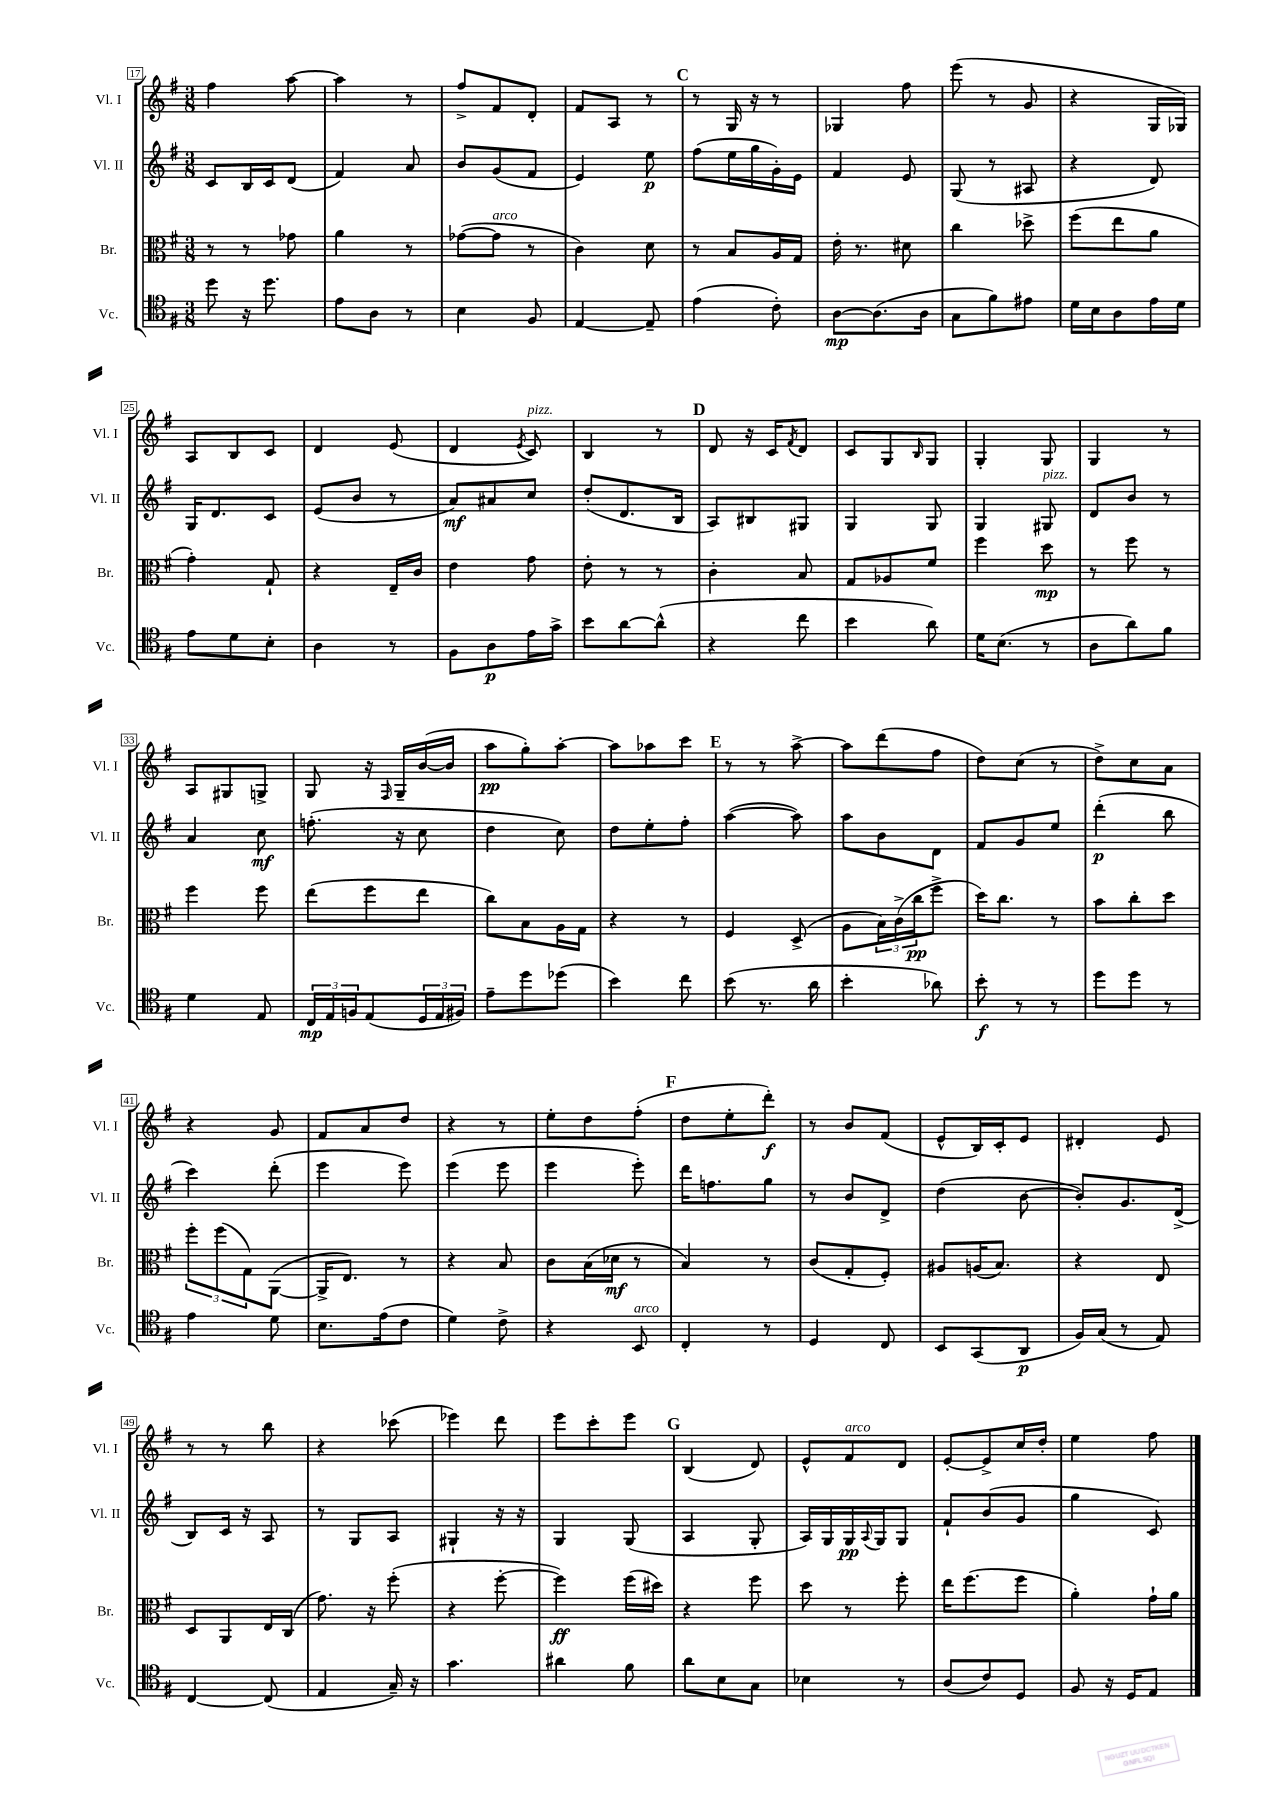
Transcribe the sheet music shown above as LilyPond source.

<<
\new StaffGroup <<
\new Staff = "s0" \with { instrumentName = "Vl. I" shortInstrumentName = "Vl. I" } {
    \clef treble \key g \major \numericTimeSignature \time 3/8
    fis''4 a''8~ |
    a''4 r8 |
    fis''8-> fis'8 d'8-. |
    fis'8 a8 r8 |
    \mark \markup { \bold "C" } r8 g16 r16 r8 |
    ges4 fis''8 |
    e'''8( r8 g'8 |
    r4 g16 ges16) |
    a8 b8 c'8 |
    d'4 e'8( |
    d'4 \acciaccatura { e'8 } c'8^\markup { \italic "pizz." }) |
    b4 r8 |
    \mark \markup { \bold "D" } d'8 r16 c'16 \acciaccatura { fis'8 } d'8 |
    c'8 g8 \grace { b16 } g8 |
    g4-. g8 |
    g4 r8 |
    a8 gis8 g8-> |
    g8 r16 \grace { fis16 } g16-- b'16~( b'16 |
    a''8\pp g''8-.) a''8~-. |
    a''8 aes''8 c'''8 |
    \mark \markup { \bold "E" } r8 r8 a''8~-> |
    a''8 d'''8( fis''8 |
    d''8) c''8( r8 |
    d''8->) c''8 a'8 |
    r4 g'8 |
    fis'8 a'8 d''8 |
    r4 r8 |
    e''8-. d''8 fis''8-.( |
    \mark \markup { \bold "F" } d''8 e''8-. d'''8-.\f) |
    r8 b'8 fis'8( |
    e'8-^ b16) c'16-. e'8 |
    dis'4-. e'8 |
    r8 r8 b''8 |
    r4 ces'''8( |
    ees'''4) d'''8 |
    e'''8 c'''8-. e'''8 |
    \mark \markup { \bold "G" } b4( d'8) |
    e'8-^ fis'8^\markup { \italic "arco" } d'8 |
    e'8~-. e'8-> c''16 d''16-. |
    e''4 fis''8 \bar "|." |
}
\new Staff = "s1" \with { instrumentName = "Vl. II" shortInstrumentName = "Vl. II" } {
    \clef treble \key g \major \numericTimeSignature \time 3/8
    c'8 b16 c'16 d'8( |
    fis'4) a'8 |
    b'8 g'8( fis'8 |
    e'4) e''8\p |
    \mark \markup { \bold "C" } fis''8( e''16 g''16 g'16-.) e'16 |
    fis'4 e'8 |
    g8( r8 ais8 |
    r4 d'8) |
    g16 d'8. c'8 |
    e'8( b'8 r8 |
    a'8\mf) ais'8 c''8 |
    d''8-.( d'8. b16 |
    \mark \markup { \bold "D" } a8) bis8 gis8 |
    g4 g8 |
    g4 gis8^\markup { \italic "pizz." } |
    d'8 b'8 r8 |
    a'4 c''8\mf |
    f''8.-.( r16 c''8 |
    d''4 c''8) |
    d''8 e''8-. fis''8-. |
    \mark \markup { \bold "E" } a''4~( a''8) |
    a''8 b'8 d'8 |
    fis'8 g'8 e''8 |
    d'''4-.\p( b''8 |
    c'''4) d'''8-.( |
    e'''4 e'''8) |
    e'''4( e'''8 |
    e'''4 e'''8-.) |
    \mark \markup { \bold "F" } d'''16 f''8. g''8 |
    r8 b'8 d'8-> |
    d''4( b'8~ |
    b'8-.) g'8. d'16->( |
    b8) c'16 r16 a8 |
    r8 g8 a8 |
    gis4-! r16 r16 |
    g4 g8( |
    \mark \markup { \bold "G" } a4 g8-. |
    a16) g16 g16\pp \appoggiatura { a8 } g16 g8 |
    fis'8-! b'8( g'8 |
    g''4 c'8) \bar "|." |
}
\new Staff = "s2" \with { instrumentName = "Br." shortInstrumentName = "Br." } {
    \clef alto \key g \major \numericTimeSignature \time 3/8
    r8 r8 ges'8 |
    a'4 r8 |
    ges'8~( ges'8^\markup { \italic "arco" } r8 |
    c'4) d'8 |
    \mark \markup { \bold "C" } r8 b8 a16 g16 |
    e'16-. r8. dis'8 |
    c''4 des''8-> |
    fis''8( e''8 a'8 |
    g'4-.) g8-! |
    r4 e16-- c'16 |
    e'4 g'8 |
    e'8-. r8 r8 |
    \mark \markup { \bold "D" } c'4-. b8 |
    g8 aes8 fis'8 |
    fis''4 d''8\mp |
    r8 fis''8 r8 |
    fis''4 fis''8 |
    e''8( fis''8 e''8 |
    c''8) b8 a16 g16 |
    r4 r8 |
    \mark \markup { \bold "E" } fis4 d8->( |
    a8 \tuplet 3/2 { b16) c'16->( c''16\pp } fis''8-> |
    d''16) c''8. r8 |
    b'8 c''8-. d''8 |
    \tuplet 3/2 { fis''8-. fis''8( g8) } a,8~( |
    a,16-> e8.) r8 |
    r4 b8 |
    c'8 b16( des'16\mf r8 |
    \mark \markup { \bold "F" } b4) r8 |
    c'8( g8-. fis8-.) |
    ais8 a16( b8.) |
    r4 e8 |
    d8 a,8 e16 c16( |
    g'8.) r16 fis''8-.( |
    r4 fis''8~-. |
    fis''4\ff) fis''16( dis''16) |
    \mark \markup { \bold "G" } r4 fis''8 |
    d''8 r8 fis''8-. |
    e''16 fis''8.( fis''8 |
    a'4-.) g'16-! a'16 \bar "|." |
}
\new Staff = "s3" \with { instrumentName = "Vc." shortInstrumentName = "Vc." } {
    \clef tenor \key g \major \numericTimeSignature \time 3/8
    d''8 r16 d''8. |
    e'8 a8 r8 |
    b4 fis8 |
    e4~ e8-- |
    \mark \markup { \bold "C" } e'4( c'8-.) |
    a8~\mp a8.( a16 |
    g8 fis'8) eis'8 |
    d'16 b16 a8 e'16 d'16 |
    e'8 d'8 b8-. |
    a4 r8 |
    fis8 a8\p e'16 g'16-> |
    b'8 a'8~ a'8-^( |
    \mark \markup { \bold "D" } r4 c''8 |
    b'4 a'8) |
    d'16 b8.( r8 |
    a8 a'8) fis'8 |
    d'4 e8 |
    \tuplet 3/2 { c16\mp e16 f16 } e8( \tuplet 3/2 { d16 e16 fis16) } |
    e'8-- d''8 des''8( |
    b'4) c''8 |
    \mark \markup { \bold "E" } b'8( r8. a'16 |
    b'4-. aes'8) |
    b'8-.\f r8 r8 |
    d''8 d''8 r8 |
    e'4 d'8 |
    b8. e'16( c'8 |
    d'4) c'8-> |
    r4 b,8^\markup { \italic "arco" } |
    \mark \markup { \bold "F" } c4-. r8 |
    d4 c8 |
    b,8 g,8( a,8\p |
    fis16) g16( r8 e8) |
    c4~ c8( |
    e4 g16--) r16 |
    g'4. |
    ais'4 fis'8 |
    \mark \markup { \bold "G" } a'8 b8 g8 |
    bes4 r8 |
    a8( c'8) d8 |
    fis8 r16 d16 e8 \bar "|." |
}
>>
>>
\layout { \context { \Score currentBarNumber = #17 \override BarNumber.stencil = #(make-stencil-boxer 0.1 0.3 ly:text-interface::print) } }
